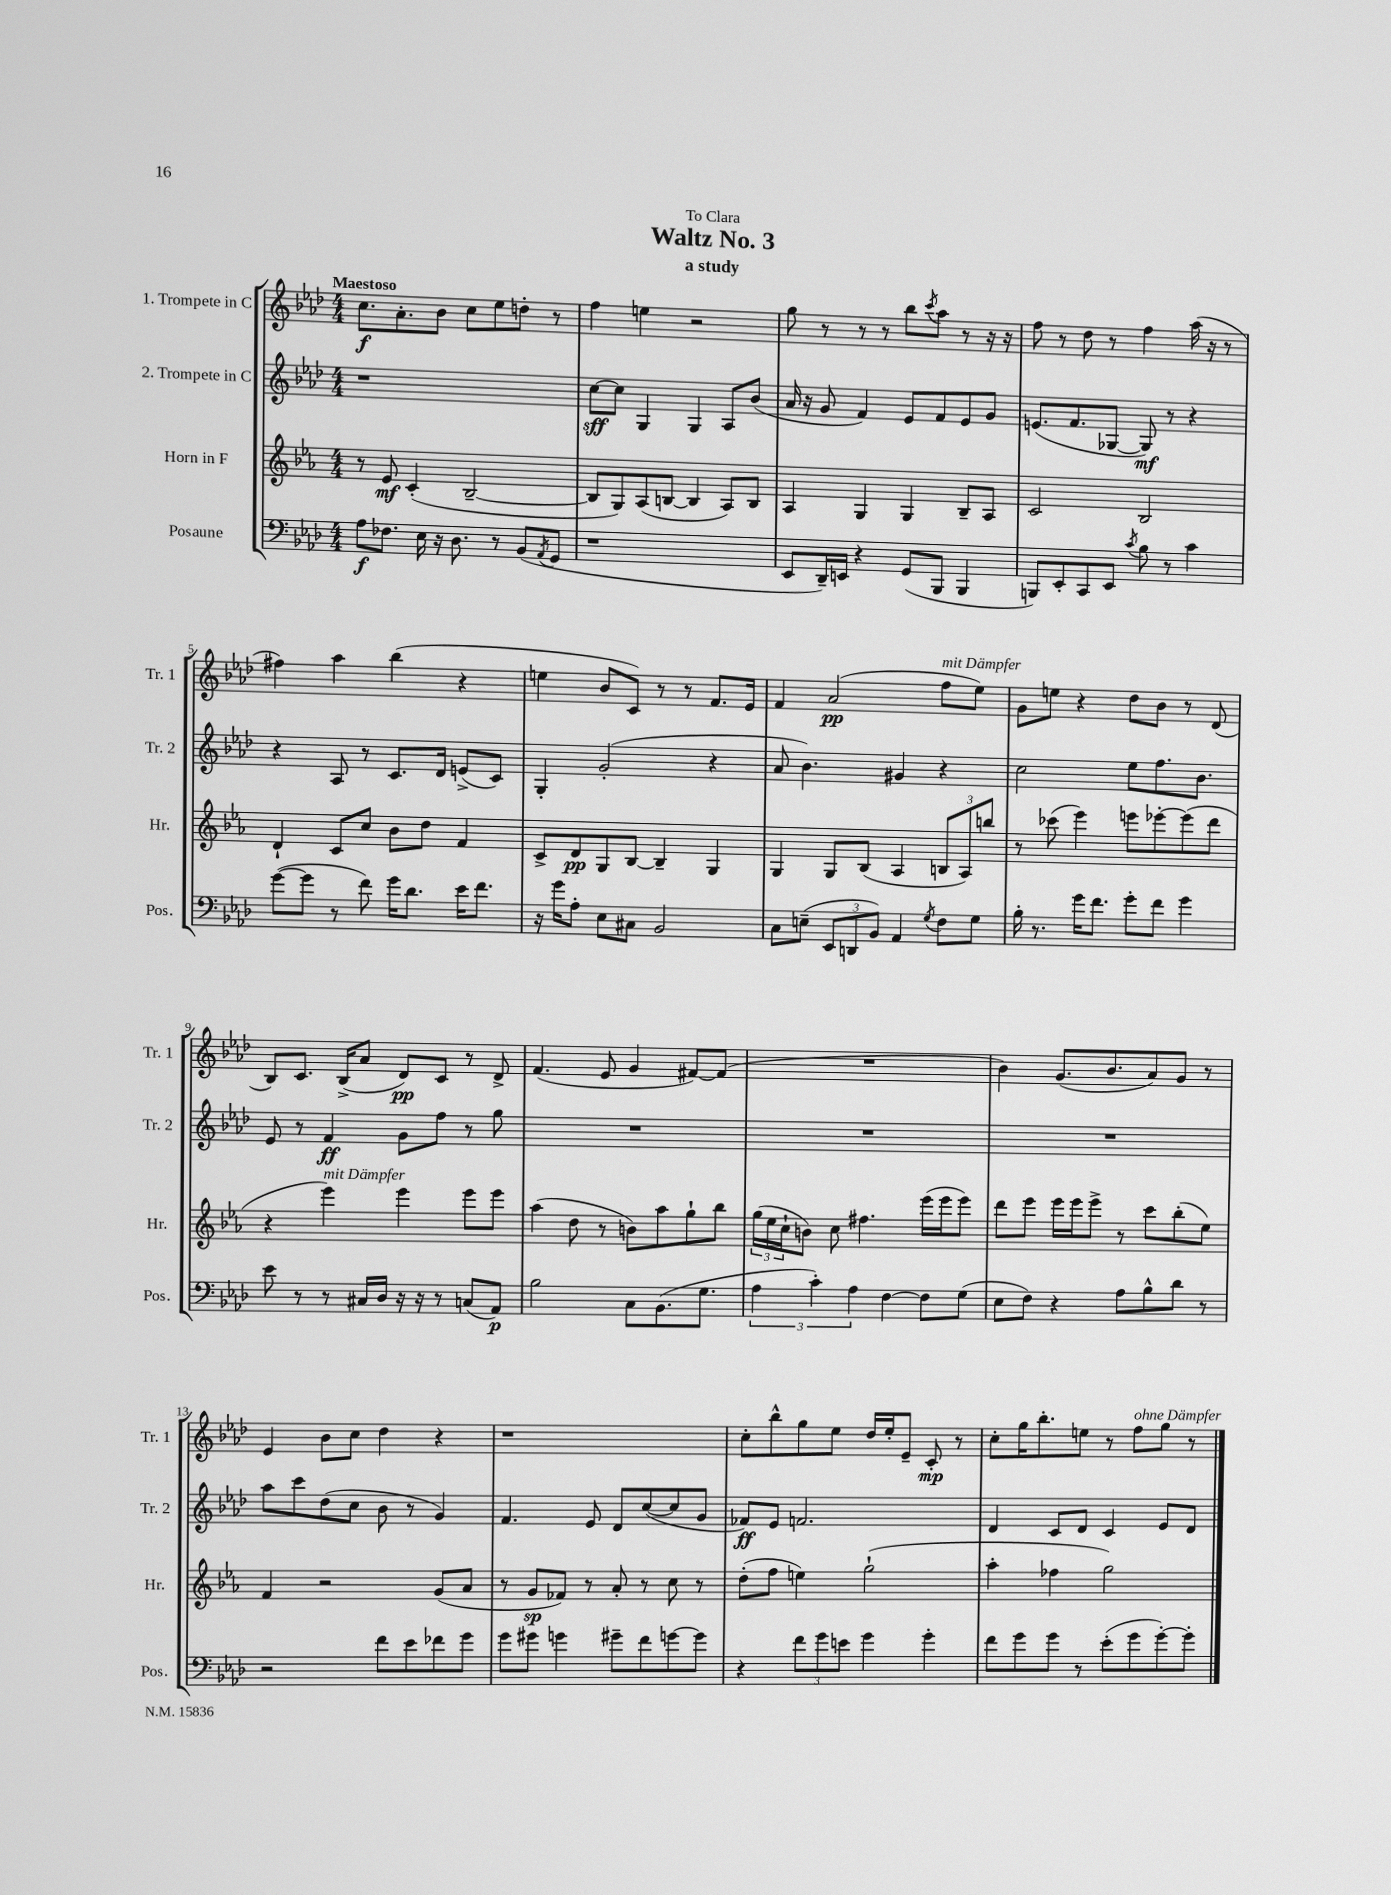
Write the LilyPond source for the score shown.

\header { title = "Waltz No. 3" subtitle = "a study" dedication = "To Clara" }
<<
\new StaffGroup <<
\new Staff = "s0" \with { instrumentName = "1. Trompete in C" shortInstrumentName = "Tr. 1" } {
    \clef treble \key aes \major \numericTimeSignature \time 4/4 \tempo "Maestoso"
    c''8.\f aes'8.-. bes'8 c''8 ees''8 d''8-. r8 |
    f''4 e''4 r2 |
    g''8 r8 r8 r8 bes''8 \acciaccatura { c'''8 } aes''8 r8 r16 r16 |
    f''8 r8 des''8 r8 f''4 aes''16( r16 r8 |
    fis''4) aes''4 bes''4( r4 |
    e''4 bes'8 c'8) r8 r8 f'8. ees'16 |
    f'4 aes'2\pp( f''8^\markup { \italic "mit Dämpfer" } ees''8) |
    g'8 e''8 r4 des''8 bes'8 r8 des'8( |
    bes8) c'8. bes16->( aes'8 des'8\pp) c'8 r8 des'8-> |
    f'4.( ees'8 g'4 fis'8~) fis'8( |
    R1 |
    bes'4) g'8.( bes'8. aes'8) g'8 r8 |
    ees'4 bes'8 c''8 des''4 r4 |
    r1 |
    c''8-. bes''8-^ g''8 ees''8 des''16 ees''16-. ees'8-- c'8-.\mp r8 |
    c''8-. g''16 bes''8.-. e''8 r8 f''8^\markup { \italic "ohne Dämpfer" } g''8 r8 \bar "|." |
}
\new Staff = "s1" \with { instrumentName = "2. Trompete in C" shortInstrumentName = "Tr. 2" } {
    \clef treble \key aes \major \numericTimeSignature \time 4/4
    r1 |
    c''8~\sff c''8 g4 g4 aes8 bes'8( |
    aes'16 r16 g'8 f'4) ees'8 f'8 ees'8 g'8 |
    e'8.( f'8. ges8~ ges8\mf) r8 r4 |
    r4 aes8 r8 c'8. des'16 e'8->( c'8) |
    g4-. g'2-.( r4 |
    aes'8 bes'4.) gis'4 r4 |
    c''2 ees''8 f''8. bes'8. |
    ees'8 r8 f'4\ff g'8 f''8 r8 g''8 |
    R1 |
    R1 |
    R1 |
    aes''8 c'''8 des''8( c''8 bes'8 r8 g'4) |
    f'4. ees'8 des'8 c''8~( c''8 g'8 |
    fes'8\ff) ees'8 f'2. |
    des'4 c'8 des'8 c'4 ees'8 des'8 \bar "|." |
}
\new Staff = "s2" \with { instrumentName = "Horn in F" shortInstrumentName = "Hr." } {
    \clef treble \key ees \major \numericTimeSignature \time 4/4
    r8 ees'8\mf c'4-.( bes2~-- |
    bes8 g8) aes8( b8~ b4 aes8) b8 |
    aes4 g4 g4 bes8-- aes8 |
    c'2 bes2 |
    d'4-! c'8 c''8 bes'8 d''8 f'4 |
    c'8-> d'8\pp g8 bes8~ bes4-- g4 |
    g4 g8 bes8( aes4 \tuplet 3/2 { b8 aes8) b''8 } |
    r8 ces'''8( ees'''4) e'''8 ees'''8~-. ees'''8( d'''8 |
    r4 ees'''4^\markup { \italic "mit Dämpfer" }) ees'''4 ees'''8 ees'''8 |
    aes''4( d''8 r8 b'8) aes''8 g''8-! bes''8 |
    \tuplet 3/2 { g''16( ees''16 c''16-! } b'8) c''8 fis''4. ees'''16( ees'''16 ees'''8) |
    d'''8 ees'''8 ees'''16 ees'''16 ees'''8-> r8 c'''8 bes''8-.( ees''8) |
    f'4 r2 g'8( aes'8 |
    r8 g'8\sp fes'8) r8 aes'8-. r8 c''8 r8 |
    d''8-.( f''8 e''4) g''2-!( |
    aes''4-. fes''4 g''2) \bar "|." |
}
\new Staff = "s3" \with { instrumentName = "Posaune" shortInstrumentName = "Pos." } {
    \clef bass \key aes \major \numericTimeSignature \time 4/4
    aes8\f fes8. ees16 r16 des8. r8 bes,8( \acciaccatura { aes,8 } g,8 |
    r1 |
    ees,8 des,16--) e,16 r4 g,8( bes,,8 bes,,4 |
    b,,8) ees,8-. c,8 ees,8 \acciaccatura { c'8 } bes8 r8 c'4 |
    g'8~( g'8 r8 f'8) g'16 des'8. ees'16 f'8. |
    r16 g'16 aes8-. ees8 cis8 bes,2 |
    c8 e8--( \tuplet 3/2 { ees,8 d,8 bes,8) } aes,4 \acciaccatura { g8 } f8 g8 |
    bes16-. r8. g'16 f'8. g'8-. f'8 g'4 |
    ees'8 r8 r8 cis16 des16 r16 r16 r8 c8( aes,8\p) |
    bes2 c8 bes,8.( g8. |
    \tuplet 3/2 { aes4 c'4-.) aes4 } f4~ f8 g8( |
    ees8 f8) r4 aes8 bes8-^ des'8 r8 |
    r2 f'8 ees'8 fes'8 g'8 |
    g'8 gis'8 g'4 gis'8-- f'8 g'8~ g'8 |
    r4 \tuplet 3/2 { f'8 g'8 e'8 } g'4 g'4-. |
    f'8 g'8 g'8 r8 ees'8-.( g'8 g'8~-.) g'8-. \bar "|." |
}
>>
>>
